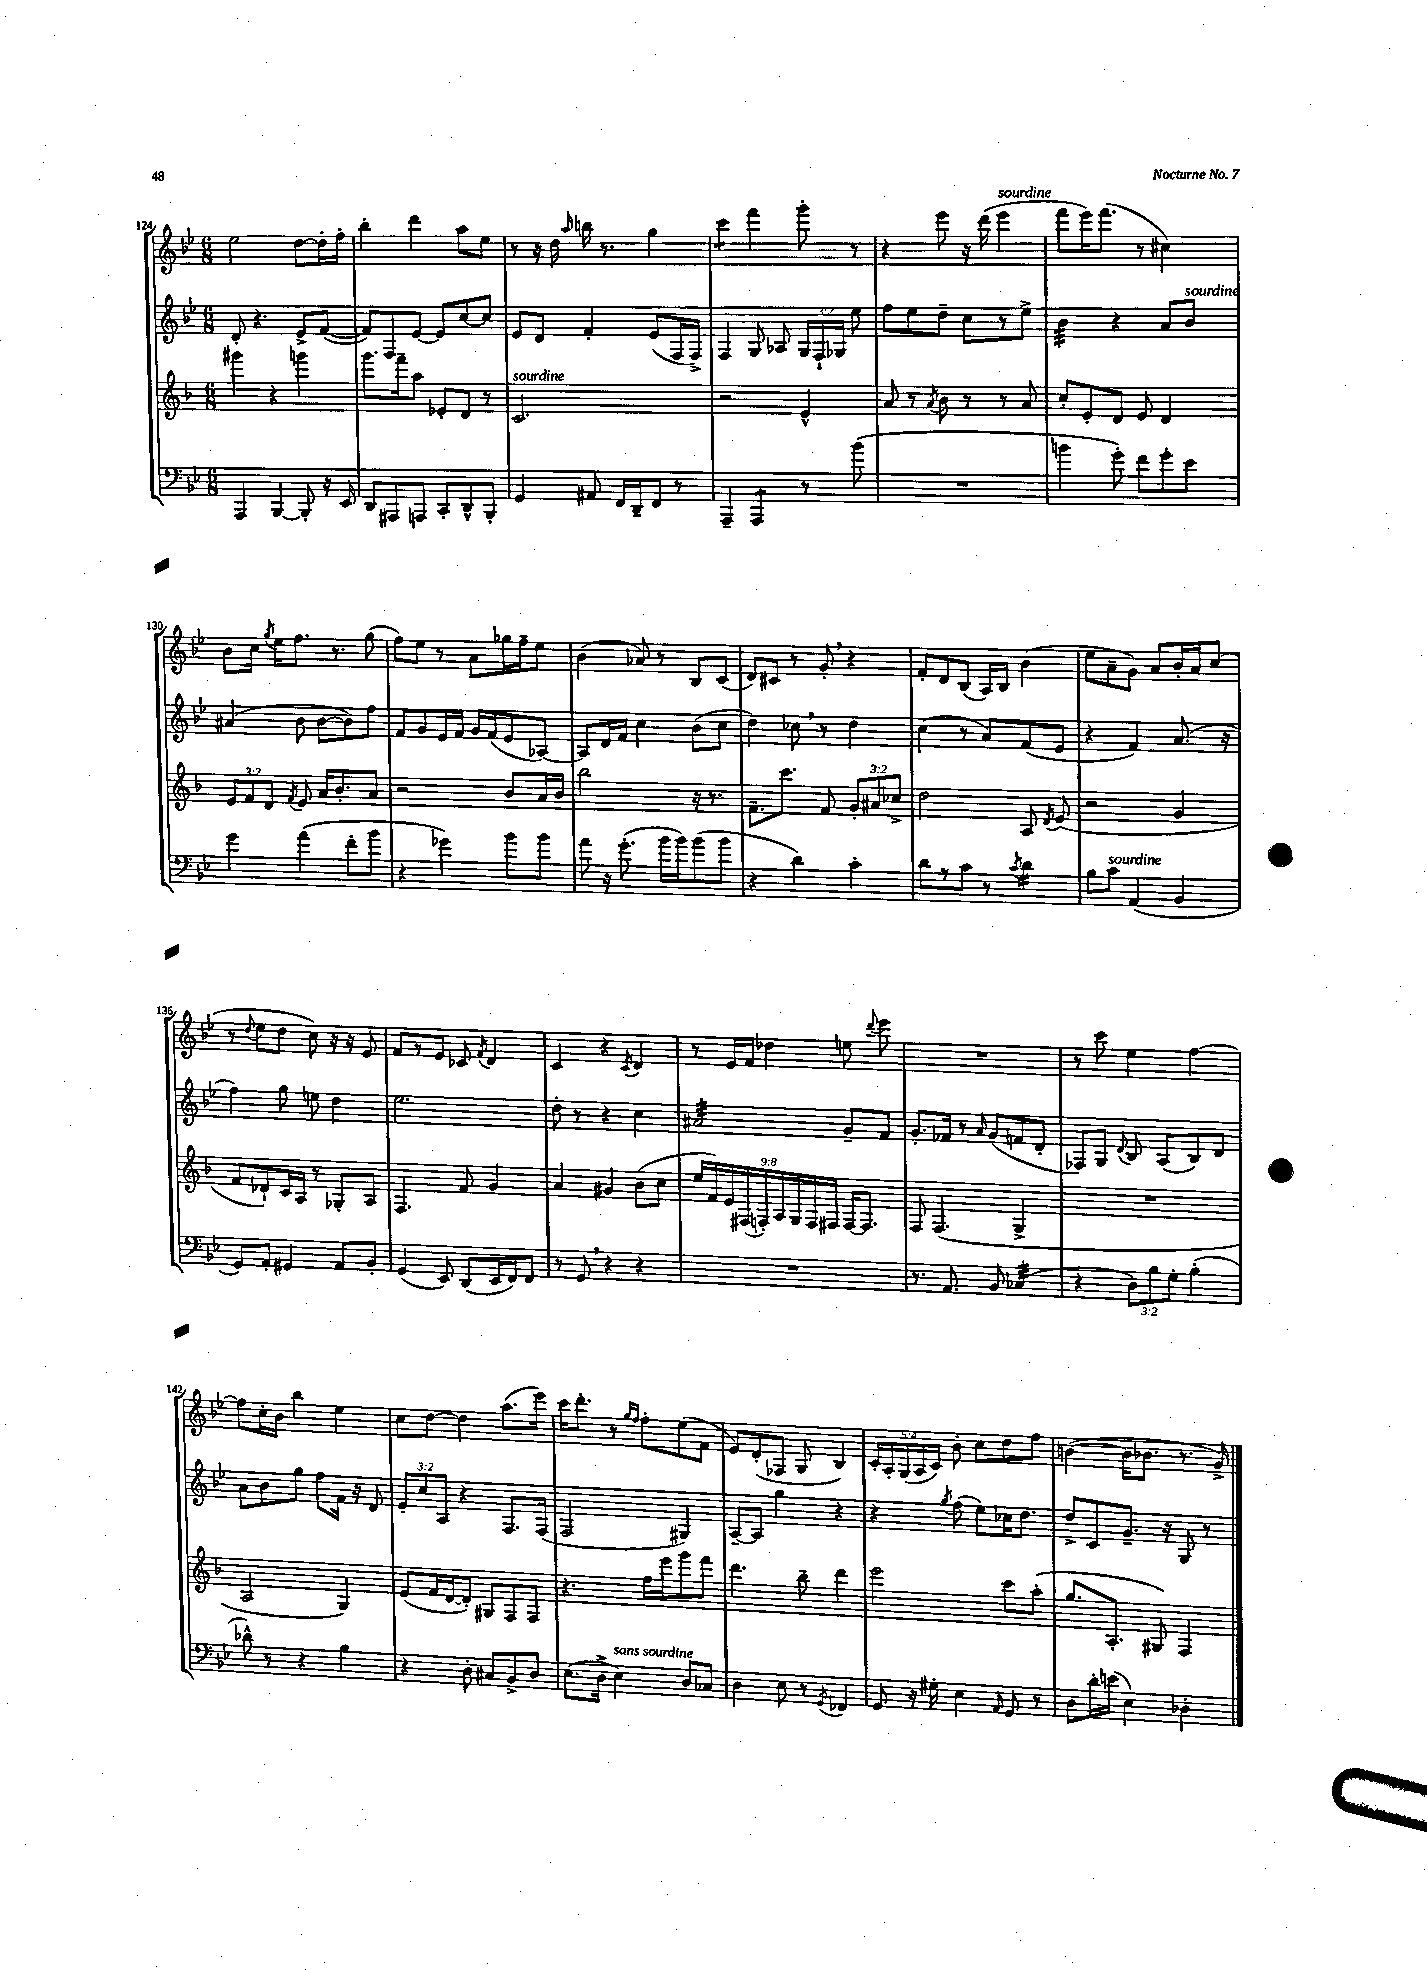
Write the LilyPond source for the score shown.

<<
\new StaffGroup <<
\new Staff = "s0" {
    \clef treble \key bes \major \numericTimeSignature \time 6/8 \override Staff.TupletNumber.text = #tuplet-number::calc-fraction-text
    \autoBeamOff ees''2 d''8[~ d''16-. f''16]-. |
    bes''4-. d'''4 a''8[ ees''8] |
    r8 r16 d''16 \grace { a''16 } b''16 r8. g''4 |
    c'''4:8 f'''4 g'''8-. r8 |
    r4 ees'''8 r16 d'''16( ees'''4^\markup { \italic "sourdine" } |
    f'''8[ ees'''16) f'''8.]( r8 cis''4) |
    bes'8[ c''16] \acciaccatura { g''8 } ees''16[ f''8.] r8. g''8( |
    f''8[) ees''8] r8 a'8[ ges''16 f''16-- ees''8] |
    bes'4( aes'8) r8 bes8[ c'8]( |
    d'8[) cis'8] r8 g'8-. \breathe r4 |
    f'8[-. d'8 bes8]( a16[) bes16] bes'4( |
    ees''8[ a'8-- g'8]) a'8[ bes'16-. a'16 c''8]( |
    r8 \appoggiatura { d''8 } ees''8[ d''8] c''8) r16 r16 ees'8 |
    f'8[ r8 ees'8] ces'8 \acciaccatura { f'8 } d'4 |
    c'4 r4 \acciaccatura { c'8 } d'4 |
    r8 ees'16[ f'16] des''4 e''8 \appoggiatura { d'''8 } ees'''8 |
    R2. |
    r8 c'''8 ees''4 f''4~ |
    f''8[ c''16-. bes'16] bes''4 ees''4 |
    c''8[ d''8]~ d''4 a''8.[( ees'''16]) |
    c'''16[ d'''8.]-. r8 \grace { g''16[ f''16] } f''8[-. ees''8( f'8] |
    ees'8[) d'8-.( fes8] g8 bes4) |
    \tuplet 5/4 { c'16[-. a16-. g16( a16 c'16]) } bes'8-. c''8[ d''8 f''8] |
    b'4~( b'16[ bes'8.] r8. g'16->) \bar "|." |
}
\new Staff = "s1" {
    \clef treble \key bes \major \numericTimeSignature \time 6/8 \override Staff.TupletNumber.text = #tuplet-number::calc-fraction-text
    \autoBeamOff d'8-. r4. ees'8[-> f'8]~( |
    f'8[) f8 ees'8]~ ees'8[ c''8~ c''8] |
    ees'8[ d'8] f'4-. ees'8[( f16 f16]->) |
    f4 g8 aes8 \tuplet 3/2 { g16[ f16-! ges16] } ees''8 |
    f''8[ ees''8 d''8]-- c''8[ r8 ees''8]-> |
    bes'4:32 r4 a'8[ bes'8]^\markup { \italic "sourdine" } |
    ais'4( bes'8 bes'8[~ bes'8) f''8] |
    f'8[ g'8 ees'16 f'16] g'16[ f'16( ees'8 aes8]~) |
    aes8[ d'16 f'16] c''4 bes'8[( c''8] |
    d''4) ces''8 \breathe r8 d''4 |
    c''4( r8 a'8[) f'8( ees'8] |
    r4 f'4) a'8.( r16 |
    f''4) g''8 e''8 d''4 |
    ees''2. |
    d''8-. r8 r4 c''4 |
    ais'2:32 g'8[-- f'8] |
    g'8.[-. fes'16] r8 \grace { a'16 } g'8[( f'8 d'8]-. |
    fes8[) g8] \appoggiatura { d'8 } bes8 a8[( bes8) d'8] |
    a'8[ bes'8 g''8] f''8[ f'16] r16 d'8 |
    \tuplet 3/2 { ees'8[-. c''8 a8] } r4 f8.[ f16]( |
    f2 gis4) |
    a8[~-- a8] g''4 r4 |
    r4 \acciaccatura { g''8 } f''8( ees''8[) ces''16 d''8.] |
    d''8[-> c'8 g'8.]-- r16 g8 r8 \bar "|." |
}
\new Staff = "s2" {
    \clef treble \key f \major \numericTimeSignature \time 6/8 \override Staff.TupletNumber.text = #tuplet-number::calc-fraction-text
    \autoBeamOff gis'''4 r4 g'''4 |
    g'''8.[ f'''16-- a''8] ees'8[-. d'8] r8 |
    c'2.^\markup { \italic "sourdine" } |
    r2 e'4-^ |
    a'8 r8 \acciaccatura { a'8 } bes'8 r8 r8 a'8 |
    c''8[-. e'8-. d'8] e'8 d'4 |
    \tuplet 3/2 { e'8[ f'8 d'8] } \acciaccatura { f'8 } e'8 a'16[ bes'8.-. a'8] |
    r2 bes'8[ a'16 bes'16] |
    bes''2 r16 r8. |
    f'8.[-- c'''8.] f'8 \tuplet 3/2 { g'8[-. ais'8 ces''8]-> } |
    d''2 a8 \acciaccatura { d'8 } e'8( |
    r2 g'4 |
    f'8[ des'8-!) c'16 a16] r8 ges8[-. a8] |
    f4. f'8 g'4 |
    a'4 gis'4 bes'8[( c''8] |
    \tuplet 9/8 { e''16[ f'16) e'16 fis16( f16-.) a16 g16 f16 fis16] } fis16[~ fis8.] |
    f8 f4.( g4-> |
    R2. |
    a2 g4) |
    e'8[( f'16 d'16~ d'8]-.) gis8[ f8 f8] |
    r4. f''16[ e'''16 g'''8 f'''8] |
    d'''4. bes''8-- d'''4 |
    e'''2 c'''8[ a''8]-.( |
    g''8.[ a8.]-. gis8) f4 \bar "|." |
}
\new Staff = "s3" {
    \clef bass \key bes \major \numericTimeSignature \time 6/8 \override Staff.TupletNumber.text = #tuplet-number::calc-fraction-text
    \autoBeamOff a,,4 bes,,4~ bes,,8-. r16 ees,16 |
    d,8[ ais,,8 a,,8] c,8[-. d,8-^ bes,,8]-. |
    g,4 ais,8 f,16[ d,16-- f,8] r8 |
    a,,4-- a,,4:8 r8 bes'8( |
    R2. |
    b'4 g'8-.) f'8[ g'8-. ees'8] |
    g'4 a'4( f'8[-. bes'8] |
    r4 ges'4) bes'8[ bes'8] |
    a'8 r16 g'8.-.( bes'16[ bes'16) bes'8( bes'8] |
    r4 d'4) c'4-. |
    d'8[ r8 c'8] r8 \acciaccatura { c'8 } d'4:16 |
    bes8[ c'8]^\markup { \italic "sourdine" } a,4( bes,4 |
    g,8[) a,8]-. gis,4 a,8[ bes,8]-. |
    g,4( ees,8) d,8[( ees,16 f,16) f,8] |
    r8 g,8 \breathe r4 r4 |
    R2. |
    r8. a,8. bes,8 ces4:32( |
    r4 \tuplet 3/2 { d8[) bes8 g8]-. } bes4-.( |
    des'8-^) r8 r4 bes4 |
    r4 d8-. cis8[ bes,8-> d8] |
    ees8.[( d16]-> ees4^\markup { \italic "sans sourdine" }) d8[ ces8] |
    d4 ees8 r8 \acciaccatura { g,8 } fes,4 |
    g,8 r16 gis16-. ees4 \grace { a,16 } g,8 r8 |
    d8[ d'16-. e'16]( ees4) des4-. \bar "|." |
}
>>
>>
\layout { \context { \Score currentBarNumber = #124 } }
